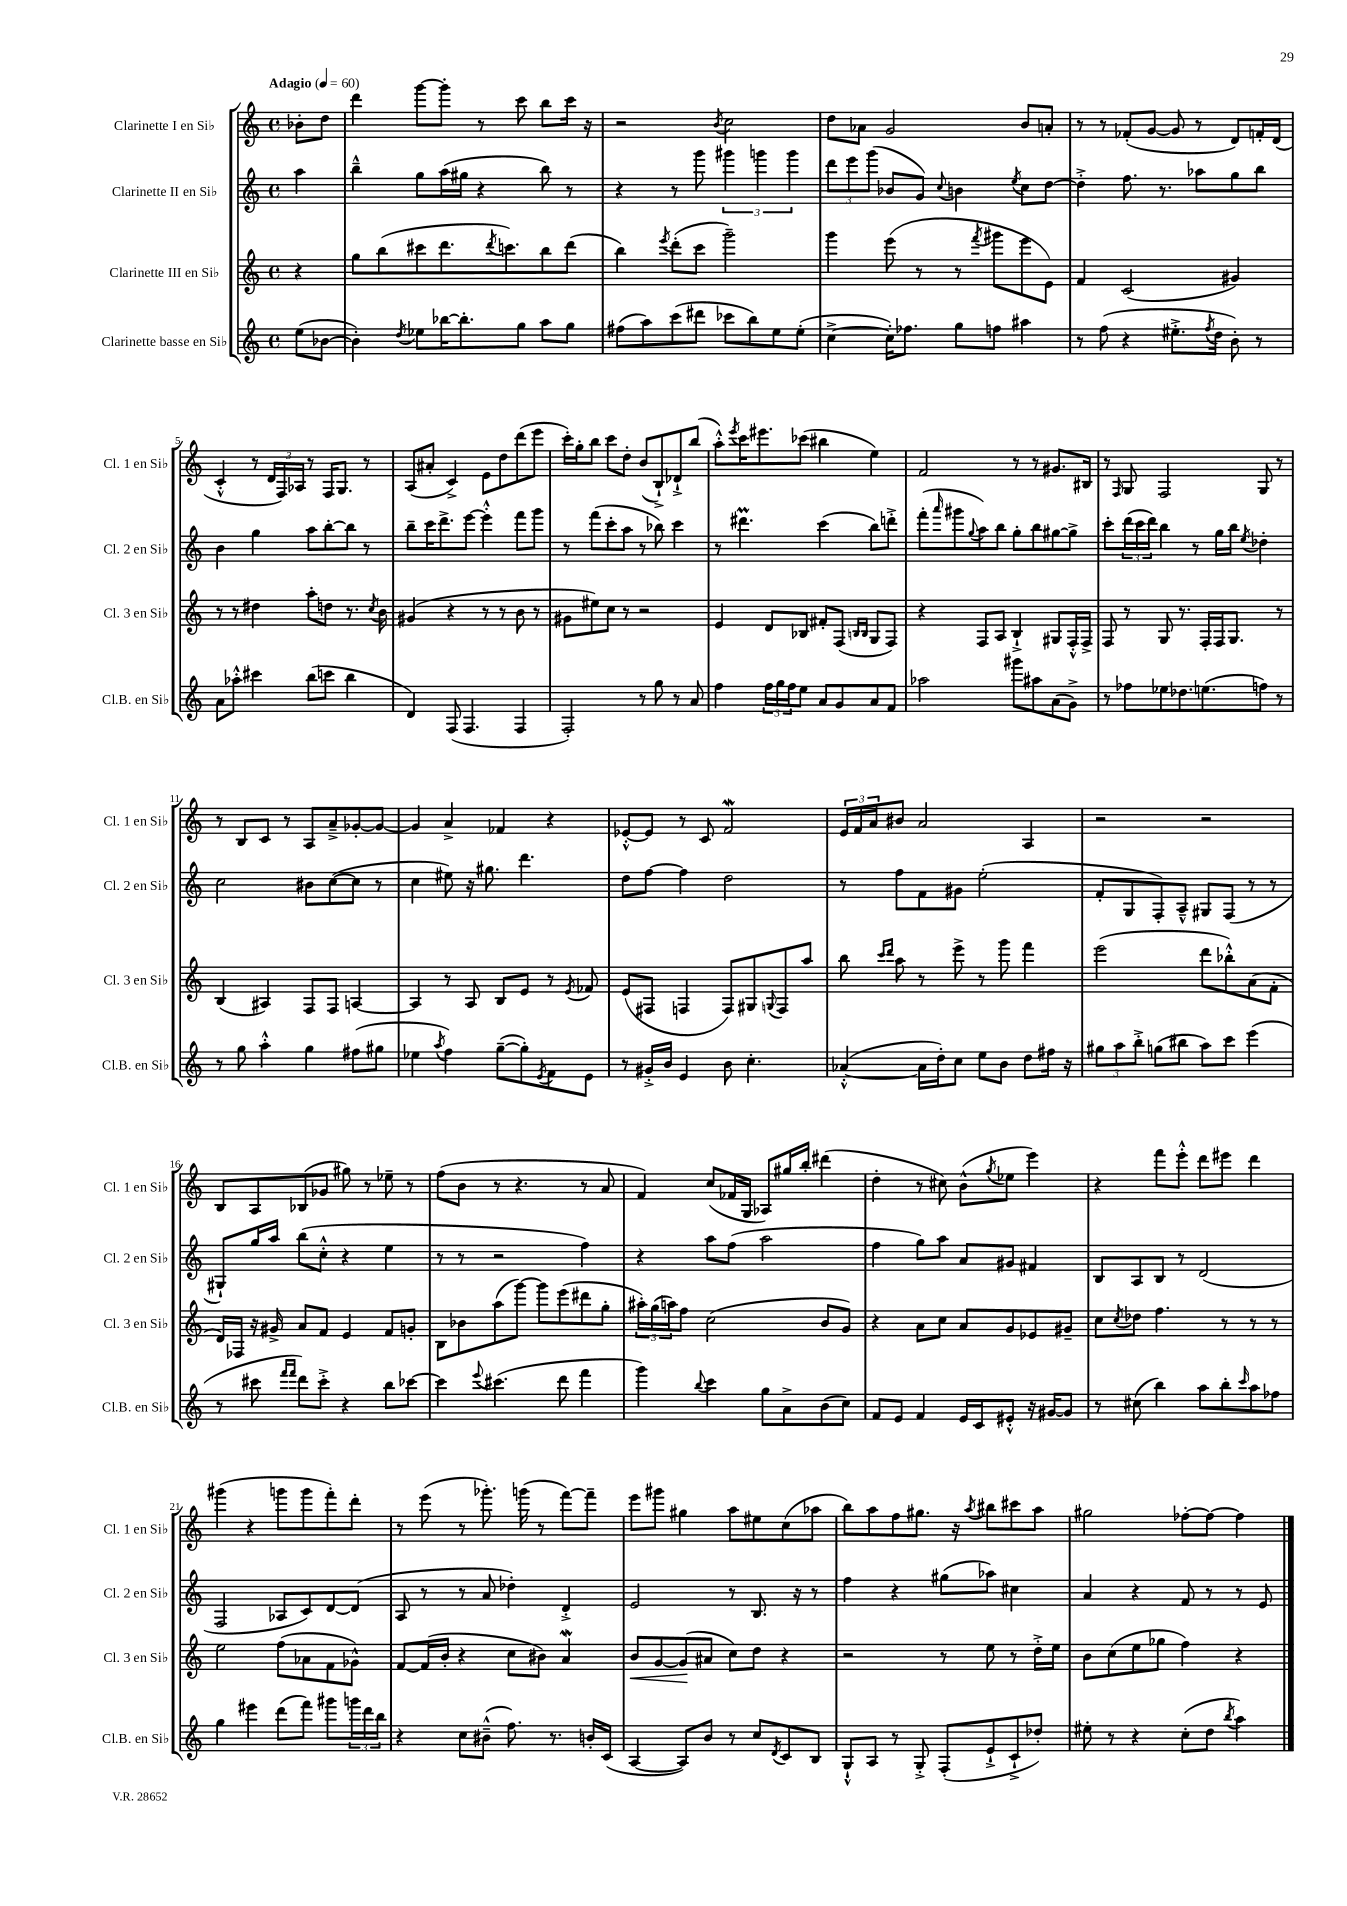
<<
\new StaffGroup <<
\new Staff = "s0" \with { instrumentName = "Clarinette I en Sib" shortInstrumentName = "Cl. 1 en Sib" } {
    \clef treble \key c \major \defaultTimeSignature \time 4/4 \partial 4 \tempo "Adagio" 4 = 60
    bes'8-. d''8 |
    d'''4 g'''8~ g'''8-. r8 c'''8 b''8 c'''16 r16 |
    r2 \acciaccatura { b'8 } c''2 |
    d''8 aes'8 g'2 b'8 a'8-. |
    r8 r8 fes'8-.( g'8~ g'8 r8 d'8) f'16-. d'16( |
    c'4-.-^ r8 \tuplet 3/2 { d'16 f16) aes16 } r8 f16 g8. r8 |
    a8( ais'8-. c'4->) e'8 d''8 d'''8( e'''8 |
    c'''16-.) g''16-. b''8 c'''8 d''8-. b'8( b8-!->) des'8-!-> b''8( |
    a''8-.-^) \acciaccatura { e'''8 } c'''16 eis'''8. ces'''8( bis''4 e''4) |
    f'2 r8 r8 gis'8. bis16 |
    r8 \grace { f16 } g8 f2 g8 r8 |
    r8 b8 c'8 r8 a8 a'8---> ges'8~-. ges'8~ |
    ges'4 a'4-> fes'4 r4 |
    ees'8~-.-^ ees'8 r8 c'8 f'2\mordent |
    \tuplet 3/2 { e'16 f'16 a'16 } bis'8 a'2 a4 |
    r2 r2 |
    b8 a8 bes8( ges'8 gis''8) r8 ees''8-- r8 |
    f''8( b'8 r8 r4. r8 a'8 |
    f'4) c''8( fes'16 g16 aes8) gis''16 b''16-. dis'''4( |
    d''4-. r8 cis''8) b'8-^( \acciaccatura { g''8 } ees''8 e'''4) |
    r4 f'''8 e'''8-.-^ d'''8 eis'''8 d'''4 |
    gis'''4( r4 g'''8 g'''8 f'''8-.) d'''8-. |
    r8 e'''8( r8 ges'''8.-.) g'''16( r8 f'''8~) f'''8-- |
    e'''8 gis'''8 gis''4 a''8 eis''8 c''8( aes''8 |
    b''8) a''8 f''8 gis''8. r16 \acciaccatura { a''8 } bis''8 cis'''8 a''8 |
    gis''2 fes''8~-. fes''8~ fes''4 \bar "|." |
}
\new Staff = "s1" \with { instrumentName = "Clarinette II en Sib" shortInstrumentName = "Cl. 2 en Sib" } {
    \clef treble \key c \major \defaultTimeSignature \time 4/4 \partial 4
    a''4 |
    b''4---^ g''8 a''16( gis''16 r4 b''8) r8 |
    r4 r8 g'''8 \tuplet 3/2 { gis'''4 g'''4 g'''4 } |
    \tuplet 3/2 { d'''8 e'''8 g'''8( } bes'8 g'8) \appoggiatura { c''8 } b'4 \acciaccatura { e''8 } c''8 d''8~ |
    d''4-.-> f''8. r8. aes''8 g''8 b''8 |
    b'4 g''4 a''8 b''8~-. b''8 r8 |
    b''8-- c'''16 d'''8.-> e'''8~ e'''4-.-^ f'''8 g'''8 |
    r8 f'''8( c'''8-. a''8 r8 bes''8) c'''4 |
    r8 dis'''4.\prall c'''4( b''8) d'''8-.-> |
    f'''8-.( \grace { a'''16 } gis'''8 \appoggiatura { g''8 } a''8) b''8 g''8-. b''8 gis''8~ gis''8-> |
    c'''8-. \tuplet 3/2 { d'''16( c'''16 d'''16) } b''4 r8 g''16 b''16 \acciaccatura { e''8 } des''4-. |
    c''2 bis'8 c''8~( c''8 r8 |
    c''4 eis''8) r16 gis''8. d'''4. |
    d''8 f''8~ f''4 d''2 |
    r8 f''8 f'8 gis'8 e''2-.( |
    f'8-. g8 f8-.) a8---^ gis8 f8( r8 r8 |
    gis8-!) g''16 a''16 b''8( c''8-.-^ r4 e''4 |
    r8 r8 r2 f''4) |
    r4 a''8 f''8( a''2 |
    f''4 g''8) a''8 a'8 gis'8 fis'4 |
    b8 a8 b8 r8 d'2( |
    f2 aes8 c'8) d'8~ d'8( |
    a8 r8 r8 a'8 des''4-.) d'4-.-> |
    e'2 r8 b8. r16 r8 |
    f''4 r4 gis''8( aes''8) cis''4 |
    a'4 r4 f'8 r8 r8 e'8 \bar "|." |
}
\new Staff = "s2" \with { instrumentName = "Clarinette III en Sib" shortInstrumentName = "Cl. 3 en Sib" } {
    \clef treble \key c \major \defaultTimeSignature \time 4/4 \partial 4
    r4 |
    g''8 b''8( cis'''8 d'''8. \acciaccatura { d'''8 } c'''8.) b''8 d'''8( |
    b''4) \acciaccatura { e'''8 } d'''8-.( c'''8 g'''2--) |
    g'''4 e'''8( r8 r8 \acciaccatura { f'''8 } gis'''8 e'''8 e'8) |
    f'4 c'2( gis'4) |
    r8 r8 dis''4 a''8-. d''8 r8. \acciaccatura { c''8 } b'16 |
    gis'4( r4 r8 r8 b'8 r8 |
    gis'8 eis''8) c''8 r8 r2 |
    e'4 d'8 bes8 fis'8-. f8( \grace { b16 b16 } g8 f8) |
    r4 f8 a8 b4-!-> gis8 f16-.-^ f16-> |
    f8 r8 g8 r8. f16-. f16 g8. r8 |
    b4( ais4) f8 f8 a4~ |
    a4 r8 a8 b8 e'8 r8 \acciaccatura { e'8 } fes'8 |
    e'8( fis8 f4 f8) gis8 \appoggiatura { g8 } f8 a''8 |
    b''8 \grace { c'''16 d'''16 } a''8 r8 e'''8-> r8 g'''8 f'''4 |
    e'''2( d'''8 bes''8-.-^) a'8( f'8-. |
    d'16) fes16 r16 gis'16-> a'8 f'8 e'4 f'8 g'8-. |
    b8 bes'8 a''8( g'''8~) g'''8 e'''8( dis'''8 g''8-. |
    \tuplet 3/2 { ais''16-.) g''16( a''16) } f''8 c''2( b'8 g'8) |
    r4 a'8 c''8 a'8 g'8 ees'8 gis'8-- |
    c''8 \acciaccatura { c''8 } des''8 f''4. r8 r8 r8 |
    e''2 f''8( aes'8 f'8 ges'8-^) |
    f'8~ f'16( b'16-. r4 c''8 bis'8) a'4\mordent |
    b'8\< g'8~ g'8\!( ais'8 c''8) d''8 r4 |
    r2 r8 e''8 r8 d''16-.-> e''16 |
    b'8 c''8( e''8 ges''8 f''4) r4 \bar "|." |
}
\new Staff = "s3" \with { instrumentName = "Clarinette basse en Sib" shortInstrumentName = "Cl.B. en Sib" } {
    \clef treble \key c \major \defaultTimeSignature \time 4/4 \partial 4
    e''8( bes'8~ |
    bes'4-.) \acciaccatura { d''8 } ees''8 bes''16~ bes''8.-. g''8 a''8 g''8 |
    fis''8( a''8) c'''8( dis'''8 ces'''8 b''8) e''8 e''8-.( |
    c''4~-> c''16-.) fes''8. g''8 f''8 ais''4 |
    r8 f''8( r4 eis''8.-.-> \acciaccatura { f''8 } d''16 b'8-.) r8 |
    a'8 aes''8-.-^ cis'''4 b''8( c'''8 b''4 |
    d'4) f8( f4. f4 |
    f2-.) r8 g''8 r8 a'8 |
    f''4 \tuplet 3/2 { f''16 g''16 f''16 } e''8 a'8 g'8 a'8 f'8 |
    aes''2 gis'''8 ais''8 a'8( g'8->) |
    r8 fes''8 ees''8 des''8. e''8.( f''8) r8 |
    r8 g''8 a''4-.-^ g''4 fis''8( gis''8 |
    ees''4 \acciaccatura { a''8 } f''4) g''8~--( g''8-.) \acciaccatura { e'8 } f'8 e'8 |
    r8 gis'16-.-> b'16 e'4 b'8 c''4.-. |
    aes'4~-.-^( aes'16 d''16-.) c''8 e''8 b'8 d''8 fis''16 r16 |
    \tuplet 3/2 { gis''8 a''8 b''8-.-> } g''8( bis''8 a''8) c'''8 e'''4( |
    r8 cis'''8 \grace { f'''16 f'''16 } d'''8) cis'''8-.-> r4 b''8 ces'''8~ |
    ces'''4 \appoggiatura { e'''8 } cis'''4.( d'''8 f'''4 |
    g'''4) \appoggiatura { b''8 } c'''4 g''8 a'8-> b'8( c''8) |
    f'8 e'8 f'4 e'16 c'16 eis'8-.-^ r16 gis'16~ gis'8 |
    r8 cis''8( b''4) a''8 b''8-. \grace { c'''16 } a''8 fes''8 |
    g''4 eis'''4 d'''8( f'''8) gis'''8 \tuplet 3/2 { g'''16 d'''16 b''16 } |
    r4 c''8 bis'8---^( f''8.) r8. b'16-. c'16( |
    a4~ a8) b'8 r8 c''8 \acciaccatura { d'8 } c'8 b8 |
    g8-!-^ a8 r8 g8-.-> f8-.( e'8-!-> c'8-!-> des''8-.) |
    eis''8-. r8 r4 c''8-.( d''8 \acciaccatura { b''8 } a''4) \bar "|." |
}
>>
>>
